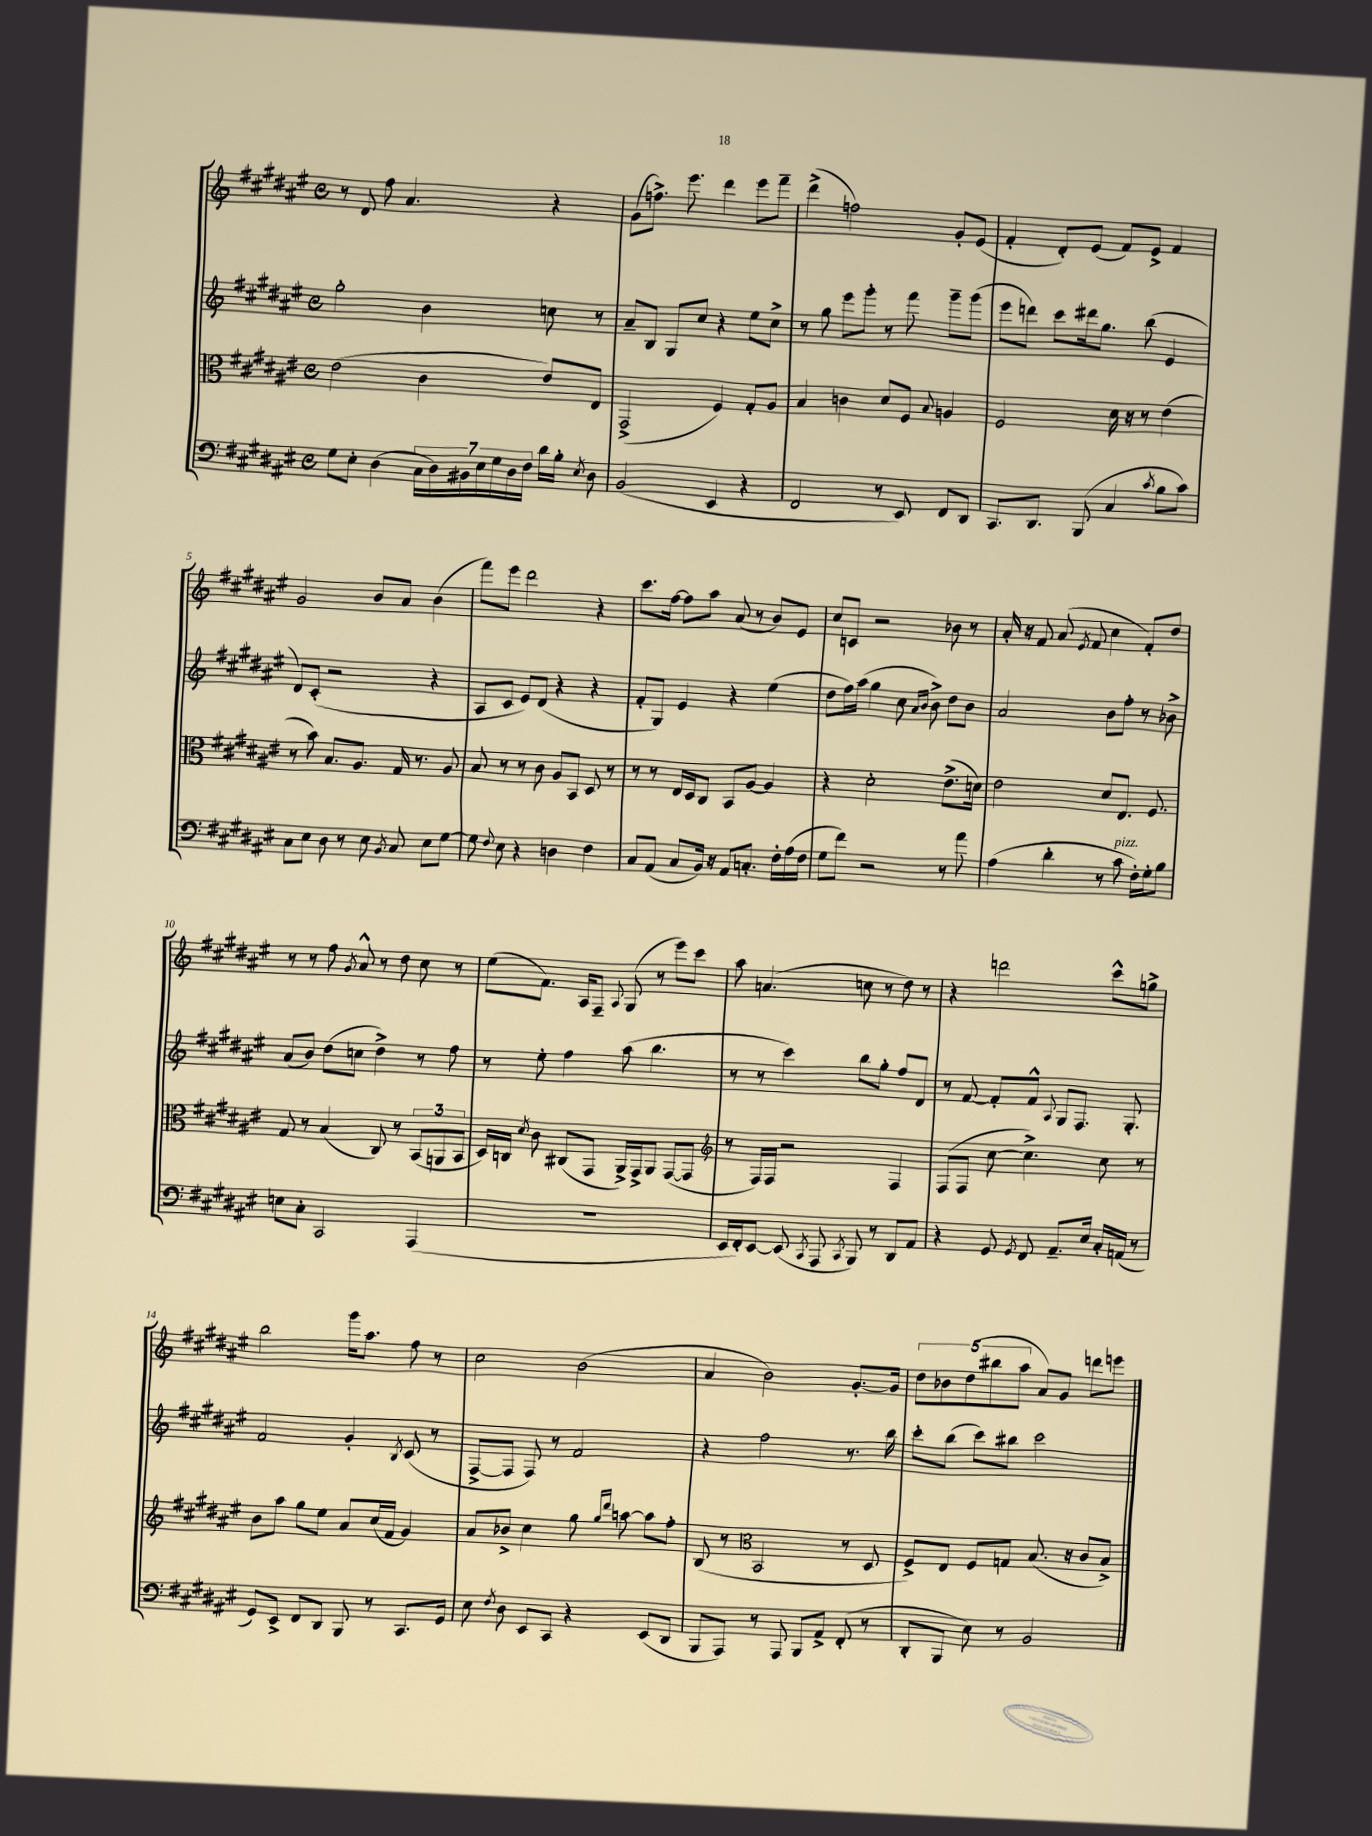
<<
\new StaffGroup <<
\new Staff = "s0" {
    \clef treble \key fis \major \defaultTimeSignature \time 4/4
    \autoBeamOff r8 dis'8 fis''8 ais'4. r4 |
    gis'8[( f''8.]->) eis'''8. dis'''4 eis'''8[ fis'''8]-- |
    dis'''4->( f''2) gis'8[-. eis'8]( |
    fis'4-. dis'8[-.) eis'8]( fis'8[) eis'8]-> fis'4 |
    gis'2 b'8[ ais'8] b'4( |
    fis'''8[) eis'''8] dis'''2 r4 |
    cis'''8.[ fis''16]~ fis''8[ ais''8] ais'8( r8 b'8[) eis'8] |
    cis''8[ c'8] r2 bes'8 r8 |
    ais'16-. r16 fis'8 ais'8( \acciaccatura { eis'8 } fis'8 cis''4 fis'8[-.) dis''8] |
    r8 r8 fis''8 \acciaccatura { gis'8 } ais'8-^ r8 dis''8 cis''8 r8 |
    eis''8[( fis'8.]) ais16[ fis8]-- \appoggiatura { ais8 } gis8( r8 eis'''8[) cis'''8] |
    ais''8 a'4.( c''8 r8 dis''8) r8 |
    r4 d'''2 cis'''8[-^ g''8]-> |
    b''2 gis'''16[ ais''8.] fis''8 r8 |
    cis''2 b'2( |
    ais'4 b'2) gis'8.[~-. gis'16] |
    \tuplet 5/4 { dis''8[ bes'8 dis''8( bis''8 ais''8] } ais'8[) gis'8] d'''8[ e'''8] \bar "|." |
}
\new Staff = "s1" {
    \clef treble \key fis \major \defaultTimeSignature \time 4/4
    \autoBeamOff gis''2-. b'4 c''8 r8 |
    ais'8[-- b8] gis8[ cis''8] r4 eis''8[ cis''8]-> |
    r8 gis''8 eis'''8[ gis'''8]-. r8 fis'''8 gis'''8[-- gis'''8]( |
    eis'''8[ d'''8]) cis'''8[ dis'''16 gis''8.] b''8( eis'4 |
    dis'8[) cis'8]-.( r2 r4 |
    ais8[ cis'8] eis'8[) dis'8]( r4 r4 |
    fis'8[-. gis8]) eis'4 r4 eis''4( |
    dis''8[ fis''16) ais''16]( gis''4 cis''8 \grace { ais'16[ b'16] } b'8->) dis''8[ b'8] |
    ais'2 b'8[ fis''8]-. r8 bes'8-> |
    ais'8[( b'8]) dis''8[( c''8] dis''4->) r8 fis''8 |
    r8 eis''8-. fis''4 ais''8( b''4. |
    r8 r8 cis'''4) b''8[ gis''8]-. fis''8[ dis'8] |
    r8 fis'8~ fis'8[-. fis'8]-^ \appoggiatura { ais8 } gis8[ fis8.] gis8.-. |
    fis'2 gis'4-. \acciaccatura { b8 } cis'8( r8 |
    fis8[~-> fis8] fis8) r8 fis'2 |
    r4 fis''2 r8. b''16 |
    cis'''8[-. b''8]( cis'''8[) bis''8] cis'''2 \bar "|." |
}
\new Staff = "s2" {
    \clef alto \key fis \major \defaultTimeSignature \time 4/4
    \autoBeamOff eis'2( cis'4 eis'8[) eis8] |
    gis,2->( fis4) gis8[-. ais8] |
    b4 c'4 dis'8[ fis8] \appoggiatura { b8 } a4 |
    fis2 dis'16 r16 r8 eis'4( |
    r8 b'8) b8.[ ais8.] gis16 r8. ais8 |
    b8 r8 r8 cis'8 ais8[ b,8] dis8 r8 |
    r8 r8 eis16[ dis16 cis8] b,8[ ais8]~ ais4 |
    r4 dis'2-. eis'8.[->( d'16]) |
    eis'2 dis'8[ eis8.] fis8. |
    gis8 r8 b4( cis8) r8 \tuplet 3/2 { b,8[( a,8 b,8] } |
    dis16[) c16] \acciaccatura { dis'8 } cis'8 cis8[( gis,8] ais,16[->) gis,16-> ais,8] gis,8[~( gis,8] |
    \clef treble r8 fis16[) fis16] r2 fis4 |
    fis8[( fis8] cis''8~ cis''4.->) cis''8 r8 |
    b'8[ ais''8] gis''8[ eis''8] ais'8[ cis''16( fis'16] gis'4) |
    ais'8[ bes'8]-> cis''4 gis''8 \grace { gis''16[ dis'''16] } a''8~ a''8[ fis''8]-. |
    b8( r8 \clef alto b,2 r8 dis8 |
    fis8[->) eis8] fis8[ g8] b8.( r16 cis'8[ b8]->) \bar "|." |
}
\new Staff = "s3" {
    \clef bass \key fis \major \defaultTimeSignature \time 4/4
    \autoBeamOff gis8[ eis8]-. dis4( \tuplet 7/4 { cis16[ dis16) bis,16 eis16 gis16 dis16 fis16] } dis'16[ b16]-. \acciaccatura { eis8 } dis8 |
    b,2( eis,4 r4 |
    fis,2 r8 eis,8) fis,8[ dis,8] |
    cis,8.[ dis,8.] b,,8( cis4 \acciaccatura { cis'8 } b8[ cis'8]) |
    cis8[ eis8] dis8 r8 eis8 \acciaccatura { b,8 } cis8 eis8[ gis8]~ |
    gis8 \appoggiatura { fis8 } eis8 r4 d4 fis4 |
    cis8[ ais,8]( cis8[ b,16]) r16 ais,8[ c8.]-. fis16[-. ais16( fis16] |
    gis8[ fis'8]) r2 r8 ais'8 |
    ais4( dis'4-. r8 cis'8^\markup { \italic "pizz." } fis16[-.) gis16-. b8] |
    e8[ cis8]-. cis,2 ais,,4( |
    R1 |
    eis,16[ fis,16-.) eis,8]~ eis,8( \acciaccatura { cis,8 } ais,,8 \acciaccatura { cis,8 } b,,8) r8 dis,8[ ais,8] |
    r4 gis,8 \acciaccatura { gis,8 } fis,8 ais,8.[-- eis16] cis16[-. a,16]( r8 |
    gis,8[) eis,8]-> fis,8[ dis,8] b,,8 r8 cis,8.[ gis,16] |
    eis8 \acciaccatura { fis8 } dis8 eis,8[ cis,8] r4 eis,8[( dis,8] |
    b,,8[ ais,,8]) r8 ais,,8 b,,8[ ais,8]-> fis,8-.( r8 |
    dis,8[-. b,,8] eis8) r8 b,2 \bar "|." |
}
>>
>>
